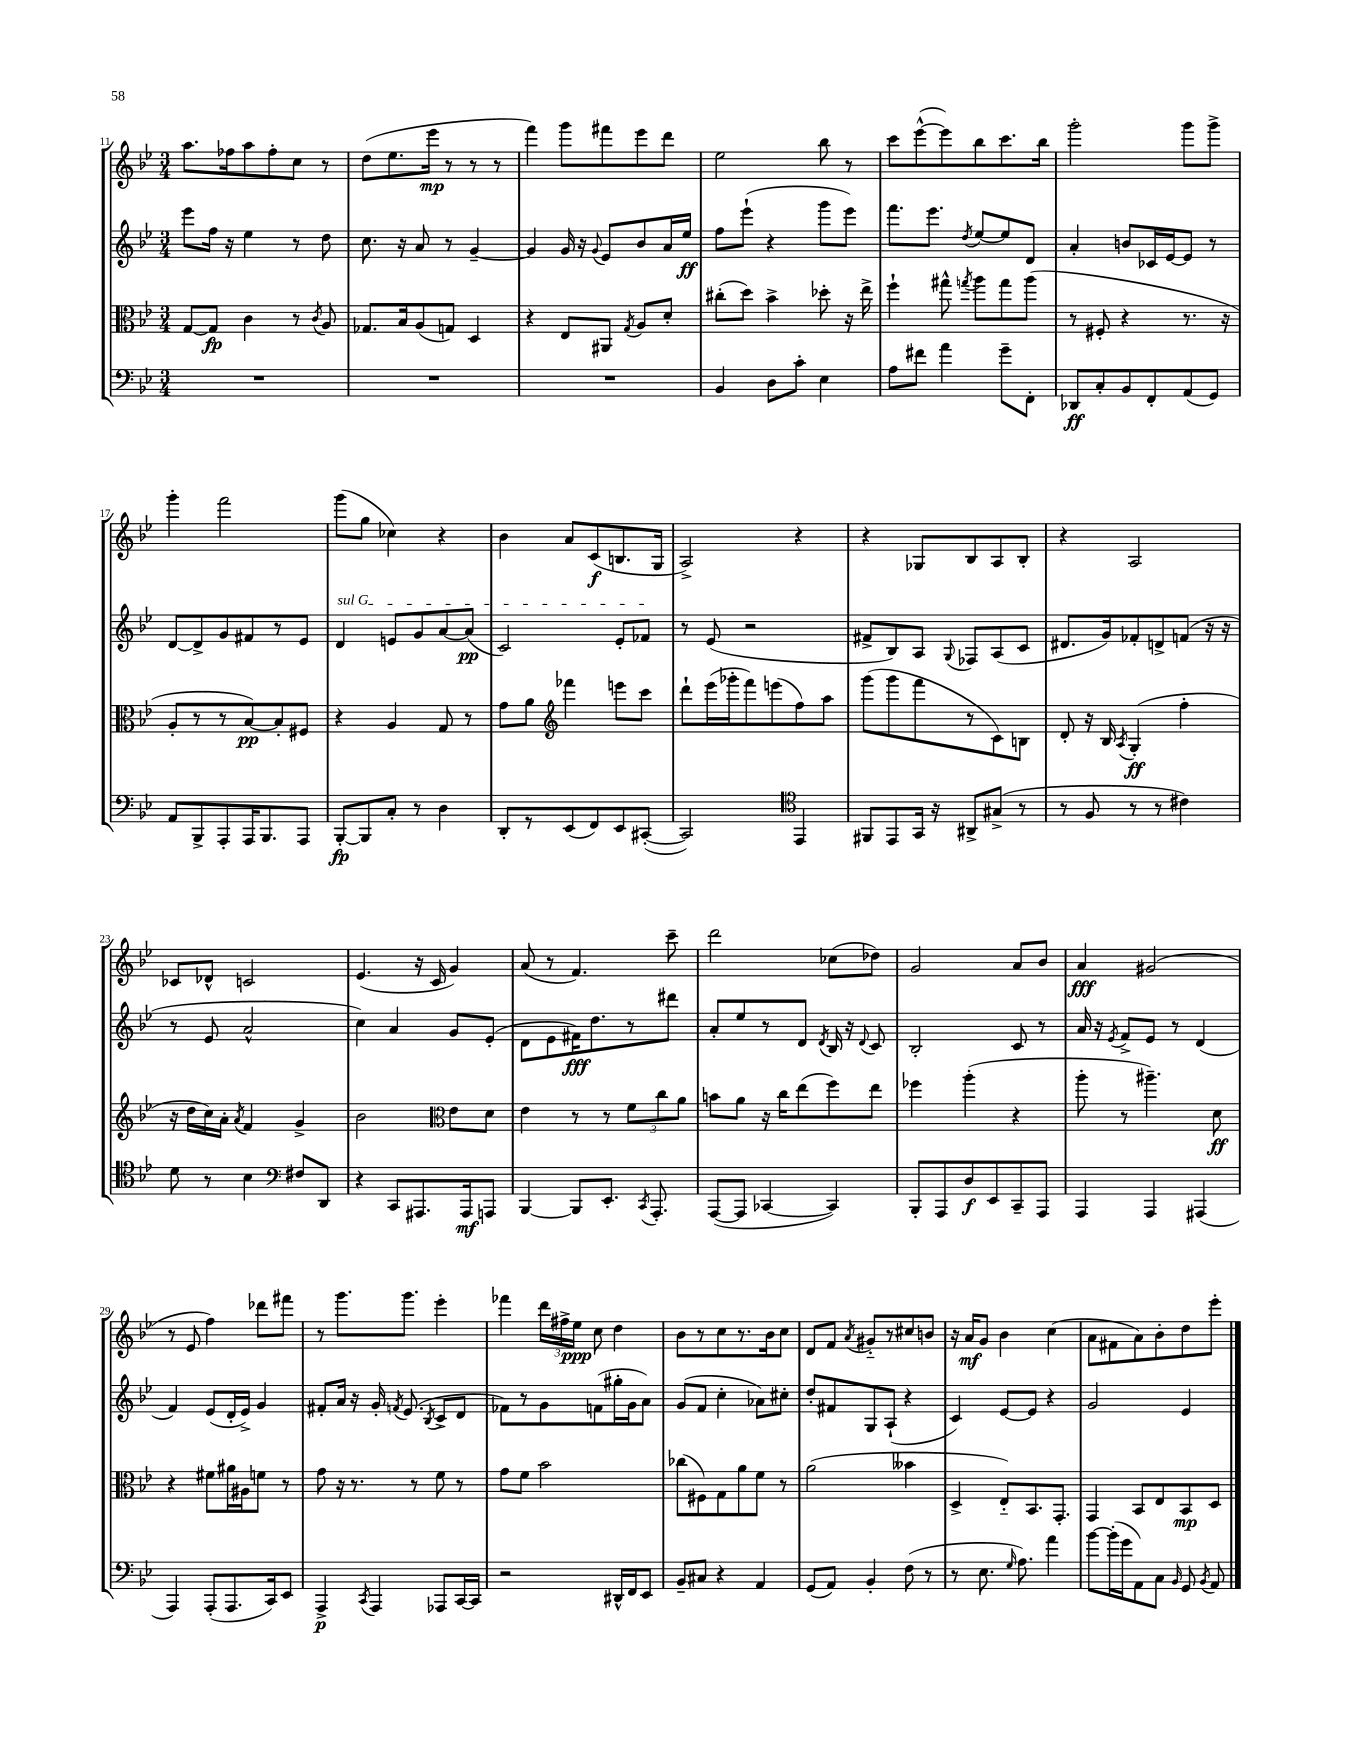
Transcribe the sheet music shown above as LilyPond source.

<<
\new StaffGroup <<
\new Staff = "s0" {
    \clef treble \key bes \major \numericTimeSignature \time 3/4
    \autoBeamOff a''8.[ fes''16 a''8 fes''8-. c''8] r8 |
    d''8[( ees''8. ees'''16]\mp r8 r8 r8 |
    f'''4) g'''8[ fis'''8 ees'''8 d'''8] |
    ees''2 bes''8 r8 |
    c'''8[ ees'''8~-^( ees'''8) bes''8 c'''8. bes''16] |
    g'''2-. g'''8[ g'''8]-> |
    g'''4-. f'''2 |
    g'''8[( g''8] ces''4) r4 |
    bes'4 a'8[ c'8\f( b8. g16] |
    a2->) r4 |
    r4 ges8[ bes8 a8 bes8]-. |
    r4 a2 |
    ces'8[ des'8]-^ c'2 |
    ees'4.( r16 c'16 g'4) |
    a'8( r8 f'4.) c'''8-- |
    d'''2 ces''8[( des''8]) |
    g'2 a'8[ bes'8] |
    a'4\fff gis'2( |
    r8 ees'8 f''4) des'''8[ fis'''8] |
    r8 g'''8.[ g'''8.] ees'''4-. |
    fes'''4 \tuplet 3/2 { d'''16[ fis''16-> ees''16]\ppp } c''8 d''4 |
    bes'8[ r8 c''8 r8. bes'16 c''8] |
    d'8[ f'8] \acciaccatura { a'8 } gis'8[-_ r8 cis''8 b'8] |
    r16 a'16[\mf g'8] bes'4 c''4( |
    a'8[ fis'8 a'8) bes'8-. d''8 ees'''8]-. \bar "|." |
}
\new Staff = "s1" {
    \clef treble \key bes \major \numericTimeSignature \time 3/4
    \autoBeamOff ees'''8[ f''16] r16 ees''4 r8 d''8 |
    c''8. r16 a'8 r8 g'4~-- |
    g'4 g'16 r16 \appoggiatura { g'8 } ees'8[ bes'8 a'16 ees''16]\ff |
    f''8[ ees'''8]-!( r4 g'''8[ ees'''8]) |
    f'''8.[ ees'''8.] \acciaccatura { d''8 } ees''8[~ ees''8 d'8] |
    a'4-. b'8[ ces'16 ees'16~ ees'8] r8 |
    d'8[~ d'8-> g'8 fis'8 r8 ees'8] |
    \once \override TextSpanner.bound-details.left.text = \markup { \italic "sul G" } d'4\startTextSpan e'8[ g'8 a'8~ a'8]\pp( |
    c'2) ees'8[-. fes'8]\stopTextSpan |
    r8 ees'8( r2 |
    fis'8[-> bes8) a8] \appoggiatura { g8 } fes8[ a8( c'8] |
    dis'8.[ g'16) fes'8-. d'8-> f'8]( r16 r16 |
    r8 ees'8 a'2-^ |
    c''4) a'4 g'8[ ees'8]-.( |
    d'8[ ees'8 fis'16\fff) d''8. r8 dis'''8] |
    a'8[-. ees''8 r8 d'8] \acciaccatura { d'8 } bes16 r16 \appoggiatura { d'8 } c'8 |
    bes2-. c'8 r8 |
    a'16 r16 \acciaccatura { ees'8 } f'8[-> ees'8] r8 d'4( |
    f'4) ees'8[( d'16-. ees'16]->) g'4 |
    fis'8[-. a'16] r16 g'16-. \acciaccatura { f'8 } ees'8.( \acciaccatura { bes8 } c'8[-> d'8] |
    fes'8[) r8 g'8 f'8( gis''16-. g'16 a'8]) |
    g'8[( f'8] c''4-. aes'8[) cis''8]-. |
    d''8[-. fis'8 g8 a8]-!( r4 |
    c'4) ees'8[~ ees'8] r4 |
    g'2 ees'4 \bar "|." |
}
\new Staff = "s2" {
    \clef alto \key bes \major \numericTimeSignature \time 3/4
    \autoBeamOff g8[~ g8]\fp c'4 r8 \acciaccatura { c'8 } a8 |
    ges8.[ bes16 a8( g8]) d4 |
    r4 ees8[ ais,8] \acciaccatura { g8 } a8[ d'8]-. |
    cis''8[-.( d''8]) bes'4-> des''8-. r16 ees''16-> |
    f''4-! gis''8-^ \acciaccatura { g''8 } a''8[ g''8 a''8]( |
    r8 fis8-. r4 r8. r16 |
    a8[-. r8 r8 bes8~\pp) bes8-. fis8] |
    r4 a4 g8 r8 |
    g'8[ a'8] \clef treble fes'''4 e'''8[ c'''8] |
    d'''8[-! ees'''16( ges'''16-. f'''8) e'''8( f''8) a''8] |
    g'''8[( g'''8 f'''8 r8 c'8) b8] |
    d'8-. r16 bes16 \acciaccatura { a8 } g4-.\ff( f''4-. |
    r16 d''16[ c''16) a'16]-. \acciaccatura { a'8 } f'4 g'4-> |
    bes'2 \clef alto ees'8[ d'8] |
    ees'4 r8 r8 \tuplet 3/2 { f'8[ c''8 a'8] } |
    b'8[ a'8] r16 c''16[ ees''8( f''8) ees''8] |
    fes''4 a''4-.( r4 |
    a''8-. r8 ais''4.--) d'8\ff |
    r4 fis'8[ ais'16 ais16 f'8] r8 |
    g'8 r16 r8. r8 f'8 r8 |
    g'8[ f'8] bes'2 |
    ces''8[( fis8) g8 a'8 f'8] r8 |
    a'2( beses'4 |
    d4-> ees8[-_) bes,8. g,8.]-. |
    g,4 bes,8[ ees8 bes,8\mp d8] \bar "|." |
}
\new Staff = "s3" {
    \clef bass \key bes \major \numericTimeSignature \time 3/4
    \autoBeamOff R2. |
    R2. |
    R2. |
    bes,4 d8[ c'8]-. ees4 |
    a8[ fis'8] a'4 g'8[-- f,8]-. |
    des,8[\ff c8-. bes,8 f,8-. a,8( g,8]) |
    a,8[ bes,,8-> a,,8-. a,,16 bes,,8. a,,8] |
    bes,,8[~-.\fp bes,,8 c8]-. r8 d4 |
    d,8[-. r8 ees,8( f,8) ees,8 cis,8]~-.( |
    cis,2) \clef tenor ees,4 |
    fis,8[ ees,8 g,16] r16 ais,8[-> gis8]->( r8 |
    r8 f8 r8 r8 cis'4) |
    d'8 r8 bes4 \clef bass fis8[ d,8] |
    r4 c,8[ ais,,8. ais,,16\mf a,,8] |
    bes,,4~ bes,,8[ ees,8.]-. \acciaccatura { c,8 } a,,8.-. |
    a,,8[~( a,,8] ces,4~ ces,4) |
    bes,,8[-. a,,8 d8\f ees,8 c,8-- a,,8] |
    a,,4 a,,4 ais,,4( |
    a,,4) a,,8[-.( a,,8. c,16) ees,8] |
    a,,4->\p \acciaccatura { c,8 } a,,4 aes,,8[ c,16~ c,16] |
    r2 dis,16[-^ f,16 ees,8] |
    bes,8[-- cis8] r4 a,4 |
    g,8[( a,8]) bes,4-. f8( r8 |
    r8 ees8. \grace { g16 } a8.) a'4 |
    bes'8[~ bes'16-.( g'16 a,8) c8] \grace { bes,16 } g,8 \acciaccatura { bes,8 } a,8 \bar "|." |
}
>>
>>
\layout { \context { \Score currentBarNumber = #11 } }
